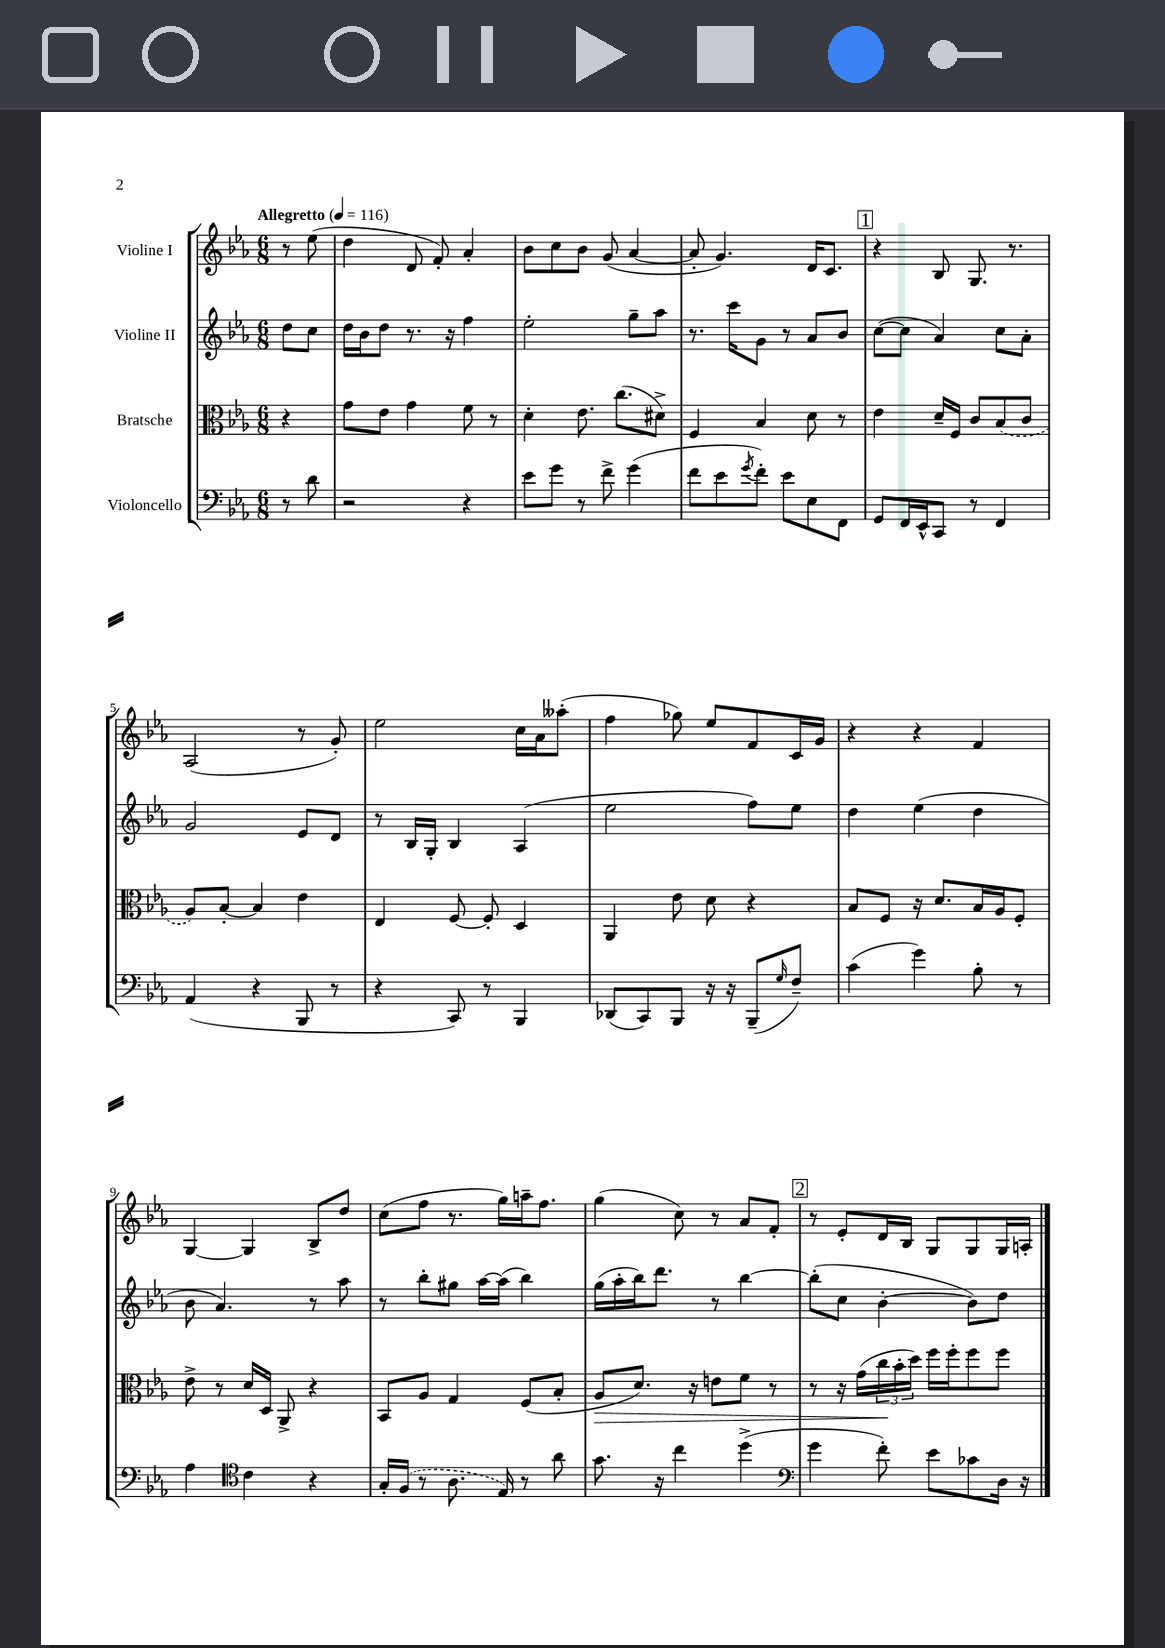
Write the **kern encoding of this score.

**kern	**kern	**kern	**kern
*staff4	*staff3	*staff2	*staff1
*clefF4	*clefC3	*clefG2	*clefG2
*k[b-e-a-]	*k[b-e-a-]	*k[b-e-a-]	*k[b-e-a-]
*M6/8	*M6/8	*M6/8	*M6/8
*MM116	*MM116	*MM116	*MM116
8r	4r	8dd	8r
8d	.	8cc	(8ee-
=	=	=	=
2r	8g	16dd	4dd
.	.	16b-	.
.	8e-	8dd	.
.	4g	8.r	8d
.	.	.	8f')
.	.	16r	.
4r	8f	4ff	4a-'
.	8r	.	.
=	=	=	=
8e-	4d'	2ee-'	8b-
8g	.	.	8cc
8r	8.e-	.	8b-
8f^	.	.	(8g
.	(8.cc	.	.
(4g	.	8gg~	[4a-
.	8d#^)	8aa-	.
=	=	=	=
8f	4F	8.r	8a-']
8e-	.	.	4.g)
.	.	16ccc	.
8qg	.	.	.
8f')	4B-	8g	.
8e-	.	8r	.
8E-	8d	8a-	16d
.	.	.	8.c
8FF	8r	8b-	.
=	=	=	=
8GG	4e-	([8cc	4r
16FF	.	8cc]	.
16EE-^^	.	.	.
8CC	16d~	4a-)	8B-
.	16F	.	.
8r	8c	.	8.G
4FF	(8B-	8cc	.
.	.	.	8.r
.	8c	8a-'	.
=	=	=	=
(4AA-	8A-)	2g	(2A-
.	[8B-'	.	.
4r	4B-]	.	.
8BBB-	4e-	8e-	8r
8r	.	8d	8g')
=	=	=	=
4r	4E-	8r	2ee-
.	.	16B-	.
.	.	16G'	.
8CC)	[8F	4B-	.
8r	8F']	.	.
4BBB-	4D	(4A-	16cc
.	.	.	16a-
.	.	.	(8aa--'
=	=	=	=
(8DD-	4AA-	2ee-	4ff
8CC)	.	.	.
8BBB-	8e-	.	8gg-)
16r	8d	.	8ee-
16r	.	.	.
(8BBB-~	4r	8ff)	8f
16qqG	.	.	.
8F~)	.	8ee-	16c
.	.	.	16g
=	=	=	=
(4c	8B-	4dd	4r
.	8F	.	.
4g)	16r	(4ee-	4r
.	8.d	.	.
8B-'	16B-	4dd	4f
.	16A-	.	.
8r	8F'	.	.
=	=	=	=
4A-	8e-^	8b-	[4G
.	8r	4.a-)	.
*clefC4	*	*	*
4c	16d	.	4G]
.	16D	.	.
.	8AA-^	.	.
4r	4r	8r	8B-^
.	.	8aa-	8dd
=	=	=	=
16G'	8BB-	8r	(8cc
(16F	.	.	.
8r	8A-	8bb-'	8ff
8.A-	4G	8gg#	8.r
.	.	[16aa-	.
16E-)	.	(16aa-]	16gg)
8r	(8F	4bb-)	16aa~
.	.	.	8.ff
8a-	8B-'	.	.
=	=	=	=
8.g	8A-	(16gg	(4gg
.	.	16aa-'	.
.	8.d)	16bb-)	.
16r	.	8.ddd	.
4cc	.	.	8cc)
.	16r	.	.
.	8e	8r	8r
(4dd^	8f	[4bb-	8a-
.	8r	.	8f'
=	=	=	=
*clefF4	*	*	*
4g	8r	(8bb-']	8r
.	16r	8cc	8e-'
.	(16g	.	.
8f')	24cc	[4b-'	16d
.	24b-'	.	.
.	.	.	16B-
.	24dd)	.	.
8e-	16ff	.	8G
.	16ff'	.	.
8c-	8ff	8b-])	8G
16D	8ff	8dd	16G
16r	.	.	16A'
==	==	==	==
*-	*-	*-	*-
